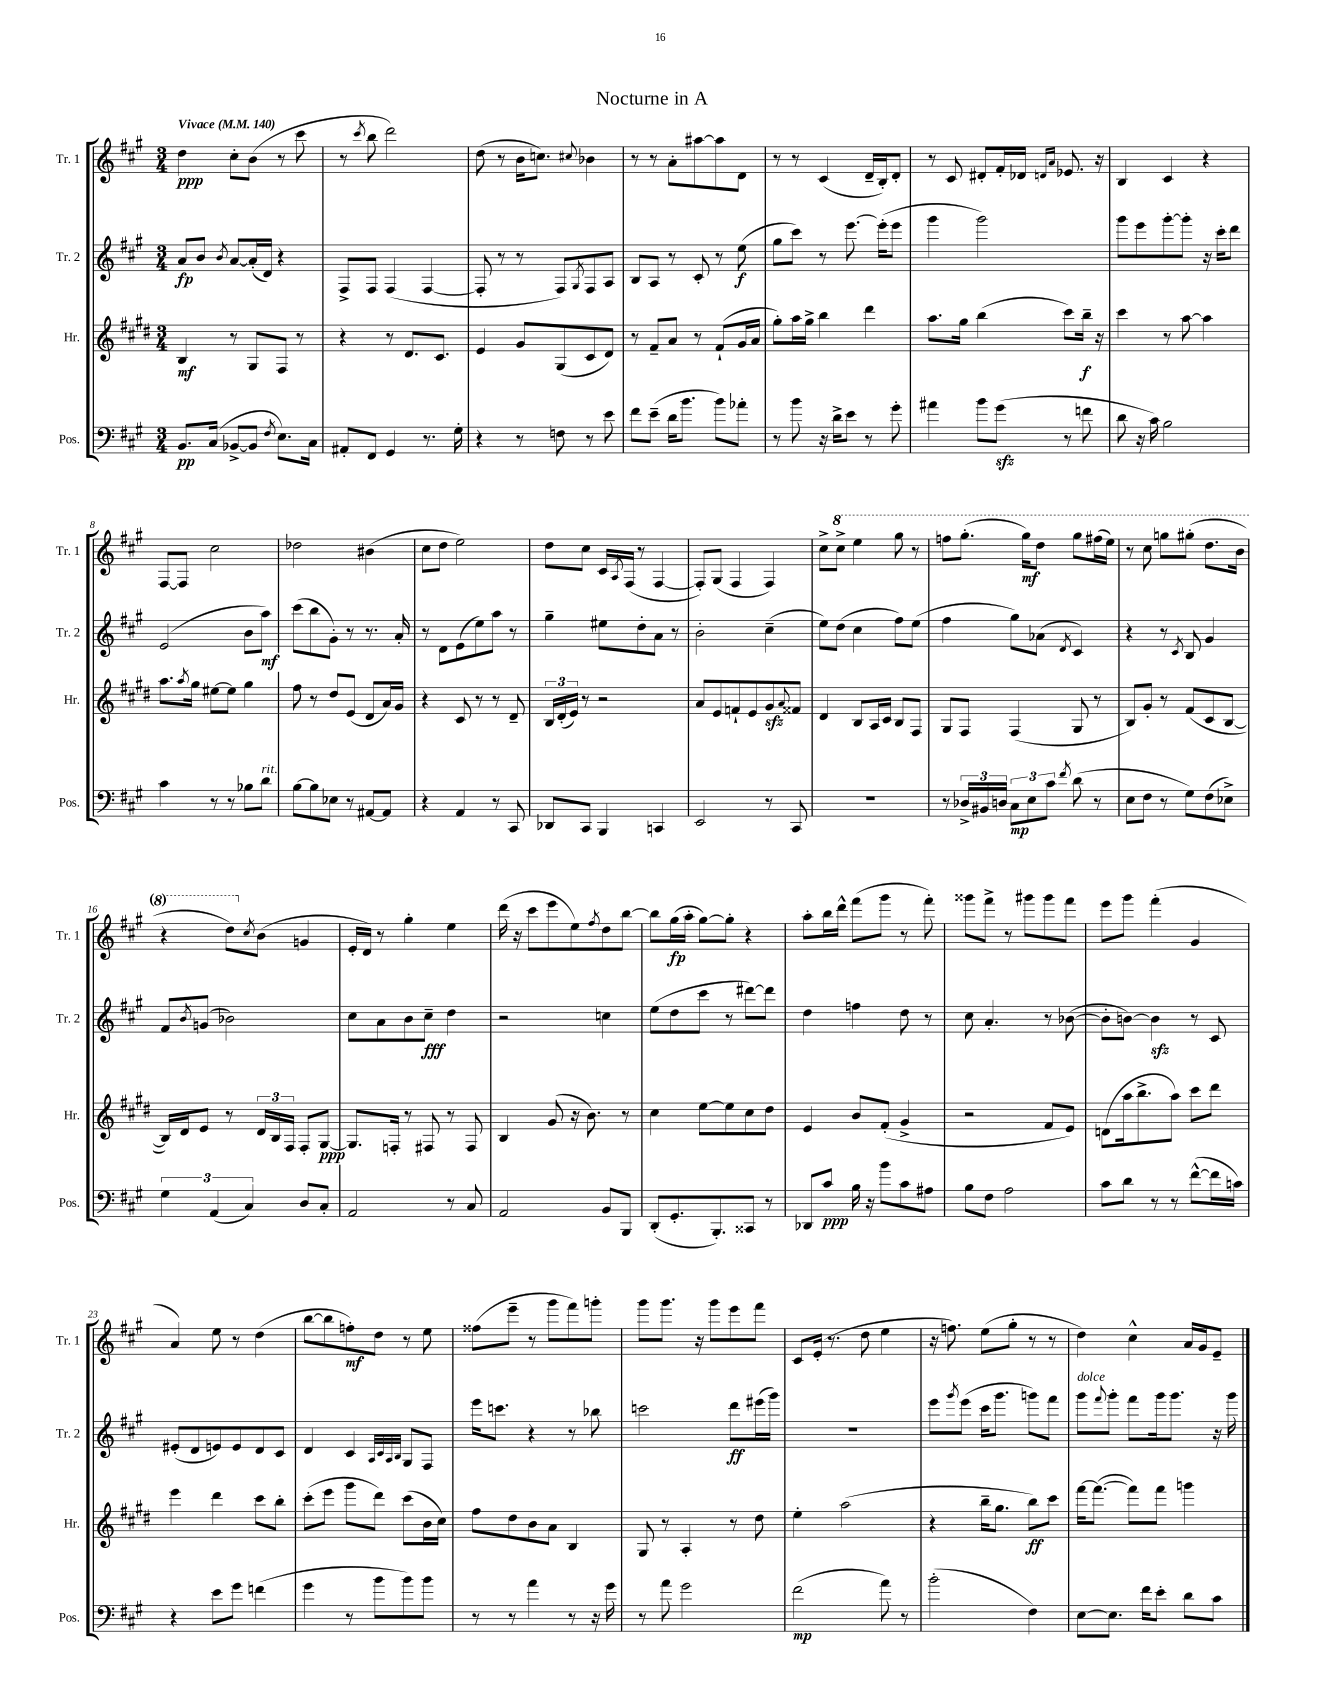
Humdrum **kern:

**kern	**dynam	**kern	**dynam	**kern	**dynam	**kern	**dynam
*part4	*part4	*part3	*part3	*part2	*part2	*part1	*part1
*staff4	*staff4	*staff3	*staff3	*staff2	*staff2	*staff1	*staff1
*I"Pos.	*	*I"Hr.	*	*I"Tr. 2	*	*I"Tr. 1	*
*I'Pos.	*	*I'Hr.	*	*I'Tr. 2	*	*I'Tr. 1	*
*clefF4	*	*clefG2	*	*clefG2	*	*clefG2	*
*k[f#c#g#]	*	*k[f#c#g#d#]	*	*k[f#c#g#]	*	*k[f#c#g#]	*
*M3/4	*	*M3/4	*	*M3/4	*	*M3/4	*
*MM140	*	*MM140	*	*MM140	*	*MM140	*
=1	=1	=1	=1	=1	=1	=1	=1
!	!	!	!	!	!	!LO:TX:a:B:t=Vivace	!
8.BB/L	pp	4B/	mf	8a/L	fp	4dd\	ppp
.	.	.	.	8b/J	.	.	.
(16C#/Jk	.	.	.	.	.	.	.
.	.	.	.	8qb/	.	.	.
[8BB-X^/L	.	8r	.	[8a/L	.	8cc#'\L	.
8BB-/J]	.	8G#/L	.	(16a'/L]	.	(8b\J	.
.	.	.	.	16d/JJ)	.	.	.
8qF#/	.	.	.	.	.	.	.
8.E\L)	.	8F#/J	.	4r	.	8r	.
.	.	8r	.	.	.	8ccc#\	.
16C#\Jk	.	.	.	.	.	.	.
=2	=2	=2	=2	=2	=2	=2	=2
8AA#X'/L	.	4r	.	8F#^/L	.	8r	.
.	.	.	.	.	.	8qccc#/	.
8FF#/J	.	.	.	8F#/J	.	8bb\	.
4GG#/	.	8r	.	(4F#/	.	2ddd\)	.
.	.	8.d#/L	.	.	.	.	.
8.r	.	.	.	[4F#/	.	.	.
.	.	8.c#/J	.	.	.	.	.
16G#'\	.	.	.	.	.	.	.
=3	=3	=3	=3	=3	=3	=3	=3
4r	.	4e/	.	8F#'/]	.	(8dd\	.
.	.	.	.	8r	.	8r	.
8r	.	8g#/L	.	8r	.	16b\KL	.
.	.	.	.	.	.	8.ccn\J)	.
8Fn\	.	(8G#/	.	8F#/L)	.	.	.
.	.	.	.	8qG#/	.	8qqcc#X/	.
8r	.	8c#/	.	8F#/	.	4b-X\	.
8e\	.	8d#/J)	.	8A/J	.	.	.
=4	=4	=4	=4	=4	=4	=4	=4
8f#\L	.	8r	.	8B/L	.	8r	.
(8e~\J	.	8f#~/L	.	8A/J	.	8r	.
16d\KL	.	8a/J	.	8r	.	8a'\L	.
8.b\J	.	.	.	.	.	.	.
.	.	8r	.	8c#'/	.	[8aa#X\	.
8b\L)	.	(8f#`/L	.	8r	.	8aa#\]	.
8a-X'\J	.	16g#/L	.	(8ee\	f	8d\J	.
.	.	16a/JJ	.	.	.	.	.
=5	=5	=5	=5	=5	=5	=5	=5
8r	.	8gg#'\L)	.	8gg#\L	.	8r	.
8b\	.	16aa\L	.	8ccc#\J)	.	8r	.
.	.	16gg#^\JJ	.	.	.	.	.
16r	.	4bb\	.	8r	.	(4c#/	.
16d^\KL	.	.	.	.	.	.	.
8e\J	.	.	.	[8.eee\	.	.	.
8r	.	4ddd#\	.	.	.	16d~/LL	.
.	.	.	.	(16eee'\KL]	.	16B'/J)	.
8g#'\	.	.	.	8eee\J	.	8d'/J	.
=6	=6	=6	=6	=6	=6	=6	=6
4a#X\	.	8.aa\L	.	4ggg#\	.	8r	.
.	.	.	.	.	.	8c#/	.
.	.	16gg#\Jk	.	.	.	.	.
8b\L	.	(4bb\	.	2ggg#\)	.	8d#X'/L	.
(8g#zz\J	.	.	.	.	.	16f#'/L	.
.	.	.	.	.	.	16d-X/JJ	.
.	.	.	.	.	.	16qqdn/LL	.
.	.	.	.	.	.	16qqa/JJ	.
8r	.	8ccc#\L)	.	.	.	8.e-X/	.
8fn\	.	16bb~\Jk	f	.	.	.	.
.	.	16r	.	.	.	16r	.
=7	=7	=7	=7	=7	=7	=7	=7
8d\	.	4ccc#\	.	8ggg#\L	.	4B/	.
16r	.	.	.	8eee\	.	.	.
16c#\)	.	.	.	.	.	.	.
2B\	.	8r	.	[8ggg#'\	.	4c#/	.
.	.	[8aa\	.	8ggg#'\J]	.	.	.
.	.	4aa\]	.	16r	.	4r	.
.	.	.	.	16ccc#'\KL	.	.	.
.	.	.	.	8ddd\J	.	.	.
!!LO:LB:g=z
=8	=8	=8	=8	=8	=8	=8	=8
4c#\	.	8.aa\L	.	(2e/	.	[8F#/L	.
.	.	.	.	.	.	8F#/J]	.
.	.	8qaa/	.	.	.	.	.
.	.	16gg#\Jk	.	.	.	.	.
8r	.	[8ee#X\L	.	.	.	2cc#\	.
8r	.	8ee#\J]	.	.	.	.	.
8B-X\L	.	4gg#\	.	8b\L	.	.	.
!LO:TX:a:i:t=rit.	!	!	!	!	!	!	!
8d\J	.	.	.	8aa\J)	mf	.	.
=9	=9	=9	=9	=9	=9	=9	=9
[8B\L	.	8ff#\	.	(8ccc#\L	.	2dd-X\	.
8B\]	.	8r	.	8bb\	.	.	.
8E-X\J	.	8dd#/L	.	8g#'\J)	.	.	.
8r	.	(8e/J	.	8r	.	.	.
[8AA#X/L	.	8d#/L	.	8.r	.	(4b#X\	.
8AA#/J]	.	16a/L)	.	.	.	.	.
.	.	16g#/JJ	.	16a'/	.	.	.
=10	=10	=10	=10	=10	=10	=10	=10
4r	.	4r	.	8r	.	8cc#\L	.
.	.	.	.	8d\L	.	8dd\J	.
4AA/	.	8c#/	.	(8e\	.	2ee\)	.
.	.	8r	.	8ee\)	.	.	.
8r	.	8r	.	8aa\J	.	.	.
8CC#/	.	8d#~/	.	8r	.	.	.
=11	=11	=11	=11	=11	=11	=11	=11
8DD-X/L	.	24B/LL	.	4gg#~\	.	8dd\L	.
.	.	(24d#'/	.	.	.	.	.
.	.	24e/JJ)	.	.	.	.	.
8CC#/J	.	8r	.	.	.	8cc#\J	.
4BBB/	.	2r	.	8ee#X\L	.	16c#/LL	.
.	.	.	.	.	.	8qA/	.
.	.	.	.	.	.	(16F#/JJ	.
.	.	.	.	8dd'\	.	8r	.
4CCn/	.	.	.	8a\J	.	[4F#/	.
.	.	.	.	8r	.	.	.
=12	=12	=12	=12	=12	=12	=12	=12
2EE/	.	8a/L	.	2b'\	.	8F#'/L])	.
.	.	8e/	.	.	.	(8G#/J	.
.	.	8fn`/	.	.	.	4F#/	.
.	.	8e/	.	.	.	.	.
8r	.	8g#zz/	.	(4cc#~\	.	4F#/)	.
.	.	8qqa/	.	.	.	.	.
8CC#/	.	8f##X/J	.	.	.	.	.
=13	=13	=13	=13	=13	=13	=13	=13
2.r	.	4d#/	.	8ee\L)	.	8cc#^\L	.
*	*	*	*	*	*	*8va	*
.	.	.	.	(8dd\J	.	8ccc#^\J	.
.	.	8B/L	.	4cc#\	.	4eee\	.
.	.	16A/L	.	.	.	.	.
.	.	16c#/JJ	.	.	.	.	.
.	.	8B/L	.	8ff#\L)	.	8ggg#\	.
.	.	8F#/J	.	(8ee\J	.	8r	.
=14	=14	=14	=14	=14	=14	=14	=14
8r	.	8G#/L	.	4ff#\	.	8fffn\L	.
24D-X^/LL	.	8F#/J	.	.	.	(8.ggg#'\J	.
24BB#X/	.	.	.	.	.	.	.
24Dn/JJ	.	.	.	.	.	.	.
12C#\L	mp	(4F#/	.	8gg#\L)	.	.	.
.	.	.	.	.	.	16ggg#\KL)	mf
12E\	.	.	.	.	.	.	.
.	.	.	.	(8a-X\J	.	8ddd\J	.
12c#\J	.	.	.	.	.	.	.
8qf#/	.	.	.	8qd/	.	.	.
(8d\	.	8G#/	.	4c#/)	.	8ggg#\L	.
8r	.	8r	.	.	.	(16fff#X\L	.
.	.	.	.	.	.	16eee\JJ)	.
=15	=15	=15	=15	=15	=15	=15	=15
8E\L	.	8B/L)	.	4r	.	8r	.
8F#\J	.	8g#'/J	.	.	.	8ccc#\	.
8r	.	8r	.	8r	.	8gggn\L	.
.	.	.	.	8qc#/	.	.	.
8G#\L)	.	(8f#/L	.	8B/	.	(8ggg#X'\J	.
(8F#\	.	8c#/	.	4g#/	.	8.ddd\L	.
8E-X^\J)	.	[8B/J	.	.	.	.	.
.	.	.	.	.	.	16bb\Jk	.
!!LO:LB:g=z
=16	=16	=16	=16	=16	=16	=16	=16
6G#\	.	16B/LL])	.	8f#/L	.	4r	.
.	.	16d#/J	.	.	.	.	.
.	.	.	.	8qb/	.	.	.
.	.	8e/J	.	(8gn/J	.	.	.
(6AA/	.	.	.	.	.	.	.
.	.	8r	.	2b-X\)	.	8ddd\L)	.
6C#/)	.	.	.	.	.	.	.
*	*	*	*	*	*	*X8va	*
.	.	.	.	.	.	8qcc#/	.
.	.	24d#/LL	.	.	.	(8b\J	.
.	.	24B/	.	.	.	.	.
.	.	24F#/JJ	.	.	.	.	.
8D/L	.	8F#'/L	.	.	.	4gn/	.
8C#'/J	.	[8G#/J	ppp	.	.	.	.
=17	=17	=17	=17	=17	=17	=17	=17
2AA/	.	8.G#/L]	.	8cc#\L	.	16e'/LL	.
.	.	.	.	.	.	16d/JJ)	.
.	.	.	.	8a\	.	8r	.
.	.	16Fn'/Jk	.	.	.	.	.
.	.	8r	.	8b\	.	4gg#'\	.
.	.	8F#X/	.	8cc#~\J	fff	.	.
8r	.	8r	.	4dd\	.	4ee\	.
8C#/	.	8F#/	.	.	.	.	.
=18	=18	=18	=18	=18	=18	=18	=18
2AA/	.	4B/	.	2r	.	(16ddd\	.
.	.	.	.	.	.	16r	.
.	.	.	.	.	.	8ccc#\L	.
.	.	(8g#/	.	.	.	8eee\	.
.	.	16r	.	.	.	8ee\)	.
.	.	8.b\)	.	.	.	.	.
.	.	.	.	.	.	8qff#/	.
8BB/L	.	.	.	4ccn\	.	8dd\	.
8BBB/J	.	8r	.	.	.	[8bb\J	.
=19	=19	=19	=19	=19	=19	=19	=19
(8DD'/L	.	4cc#\	.	(8ee\L	.	8bb\L]	.
8.GG#'/	.	.	.	8dd\	.	(16gg#\L	fp
.	.	.	.	.	.	16aa'\JJ	.
.	.	[8ee\L	.	8ccc#\J	.	[8gg#\L)	.
8.BBB'/)	.	.	.	.	.	.	.
.	.	8ee\]	.	8r	.	8gg#'\J]	.
8CC##X/J	.	8cc#\	.	[8ddd#X\L)	.	4r	.
8r	.	8dd#\J	.	8ddd#\J]	.	.	.
=20	=20	=20	=20	=20	=20	=20	=20
8DD-X/L	.	4e/	.	4dd\	.	8aa'\L	.
8c#/J	ppp	.	.	.	.	16bb\L	.
.	.	.	.	.	.	16ddd^^\JJ	.
16B\	.	8b/L	.	4ffn\	.	(8fff#\L	.
16r	.	.	.	.	.	.	.
8b\L	.	(8f#'/J	.	.	.	8ggg#\J	.
8c#\	.	4g#^/	.	8dd\	.	8r	.
8A#X\J	.	.	.	8r	.	8fff#'\)	.
=21	=21	=21	=21	=21	=21	=21	=21
8B\L	.	2r	.	8cc#\	.	8ggg##X\L	.
8F#\J	.	.	.	4.a'/	.	8fff#^\J	.
2A\	.	.	.	.	.	8r	.
.	.	.	.	.	.	8ggg#X\L	.
.	.	8f#/L	.	8r	.	8ggg#\	.
.	.	8e/J)	.	([8b-X\	.	8fff#\J	.
=22	=22	=22	=22	=22	=22	=22	=22
8c#\L	.	(8dn\L	.	8b-'\L]	.	8eee\L	.
8d\J	.	16aa\k	.	[8bn\J)	.	8ggg#\J	.
.	.	8.bb^\	.	.	.	.	.
8r	.	.	.	4bzz\]	.	(4fff#'\	.
8r	.	8aa\J)	.	.	.	.	.
([8f#^^\L	.	8ccc#\L	.	8r	.	4g#/	.
16f#\L]	.	8ddd#\J	.	8c#/	.	.	.
16cn\JJ)	.	.	.	.	.	.	.
!!LO:LB:g=z
=23	=23	=23	=23	=23	=23	=23	=23
4r	.	4eee\	.	(8e#X'/L	.	4a/)	.
.	.	.	.	8d/	.	.	.
8e\L	.	4ddd#\	.	8en/)	.	8ee\	.
8g#\J	.	.	.	8e/	.	8r	.
(4fn\	.	8ccc#\L	.	8d/	.	(4dd\	.
.	.	8bb'\J	.	8c#/J	.	.	.
=24	=24	=24	=24	=24	=24	=24	=24
4g#\	.	(8ccc#'\L	.	4d/	.	[8bb\L	.
.	.	8eee\J	.	.	.	8bb\]	.
8r	.	8ggg#\L	.	4c#/	.	8ffn'\)	mf
8b\L	.	8ddd#\J)	.	.	.	8dd\J	.
.	.	.	.	32qqA/LLL	.	.	.
.	.	.	.	32qqc#/	.	.	.
.	.	.	.	32qqA/	.	.	.
.	.	.	.	32qqB/JJJ	.	.	.
8b\)	.	(8ccc#\L	.	8G#/L	.	8r	.
8b\J	.	16b\L	.	8F#/J	.	8ee\	.
.	.	16cc#\JJ)	.	.	.	.	.
=25	=25	=25	=25	=25	=25	=25	=25
8r	.	8ff#\L	.	16eee\KL	.	(8ff##X\L	.
.	.	.	.	8.cccn\J	.	.	.
8r	.	8dd#\	.	.	.	8eee~\J	.
4a\	.	8b\	.	4r	.	8r	.
.	.	8a\J	.	.	.	8ggg#\L	.
8r	.	4B/	.	8r	.	8fff#\)	.
16r	.	.	.	8bb-X\	.	8gggn'\J	.
16g#\	.	.	.	.	.	.	.
=26	=26	=26	=26	=26	=26	=26	=26
8r	.	8G#/	.	2cccn\	.	8ggg#\L	.
8a\	.	8r	.	.	.	8.ggg#\J	.
2g#\	.	4A'/	.	.	.	.	.
.	.	.	.	.	.	16r	.
.	.	.	.	.	.	8ggg#\L	.
.	.	8r	.	8ddd\L	ff	8eee\	.
.	.	8dd#\	.	(16eee#X\L	.	8fff#\J	.
.	.	.	.	16ggg#\JJ)	.	.	.
=27	=27	=27	=27	=27	=27	=27	=27
(2f#\	mp	4ee'\	.	2.r	.	8c#/L	.
.	.	.	.	.	.	(16e'/Jk	.
.	.	.	.	.	.	8.r	.
.	.	(2aa\	.	.	.	.	.
.	.	.	.	.	.	8dd\	.
8a\)	.	.	.	.	.	4ee\	.
8r	.	.	.	.	.	.	.
=28	=28	=28	=28	=28	=28	=28	=28
(2b'\	.	4r	.	8eee\L	.	16r	.
.	.	.	.	.	.	8.ffn\)	.
.	.	.	.	8qggg#/	.	.	.
.	.	.	.	(8eee\J	.	.	.
.	.	16bb~\KL	.	16ccc#\KL	.	(8ee\L	.
.	.	8.gg#\J	.	8.ggg#\J	.	.	.
.	.	.	.	.	.	8gg#'\J	.
4F#\)	.	8bb\L)	ff	8gggn\L)	.	8r	.
.	.	8ccc#\J	.	8fff#\J	.	8r	.
=29	=29	=29	=29	=29	=29	=29	=29
!	!	!	!	!LO:TX:a:i:t=dolce	!	!	!
[8E\L	.	[16fff#\KL	.	8ggg#\L	.	4dd\)	.
.	.	(8.fff#\J_	.	.	.	.	.
.	.	.	.	8qqfff#/	.	.	.
8.E\J]	.	.	.	8ggg#'\J	.	.	.
.	.	8fff#\L])	.	8fff#\L	.	4cc#^^\	.
16f#\KL	.	.	.	.	.	.	.
8e'\J	.	8fff#\J	.	16ggg#\k	.	.	.
.	.	.	.	8.ggg#\J	.	.	.
8d\L	.	4gggn\	.	.	.	16a/LL	.
.	.	.	.	.	.	16g#/J	.
8c#\J	.	.	.	16r	.	8e~/J	.
.	.	.	.	16ggg#\	.	.	.
==	==	==	==	==	==	==	==
*-	*-	*-	*-	*-	*-	*-	*-
